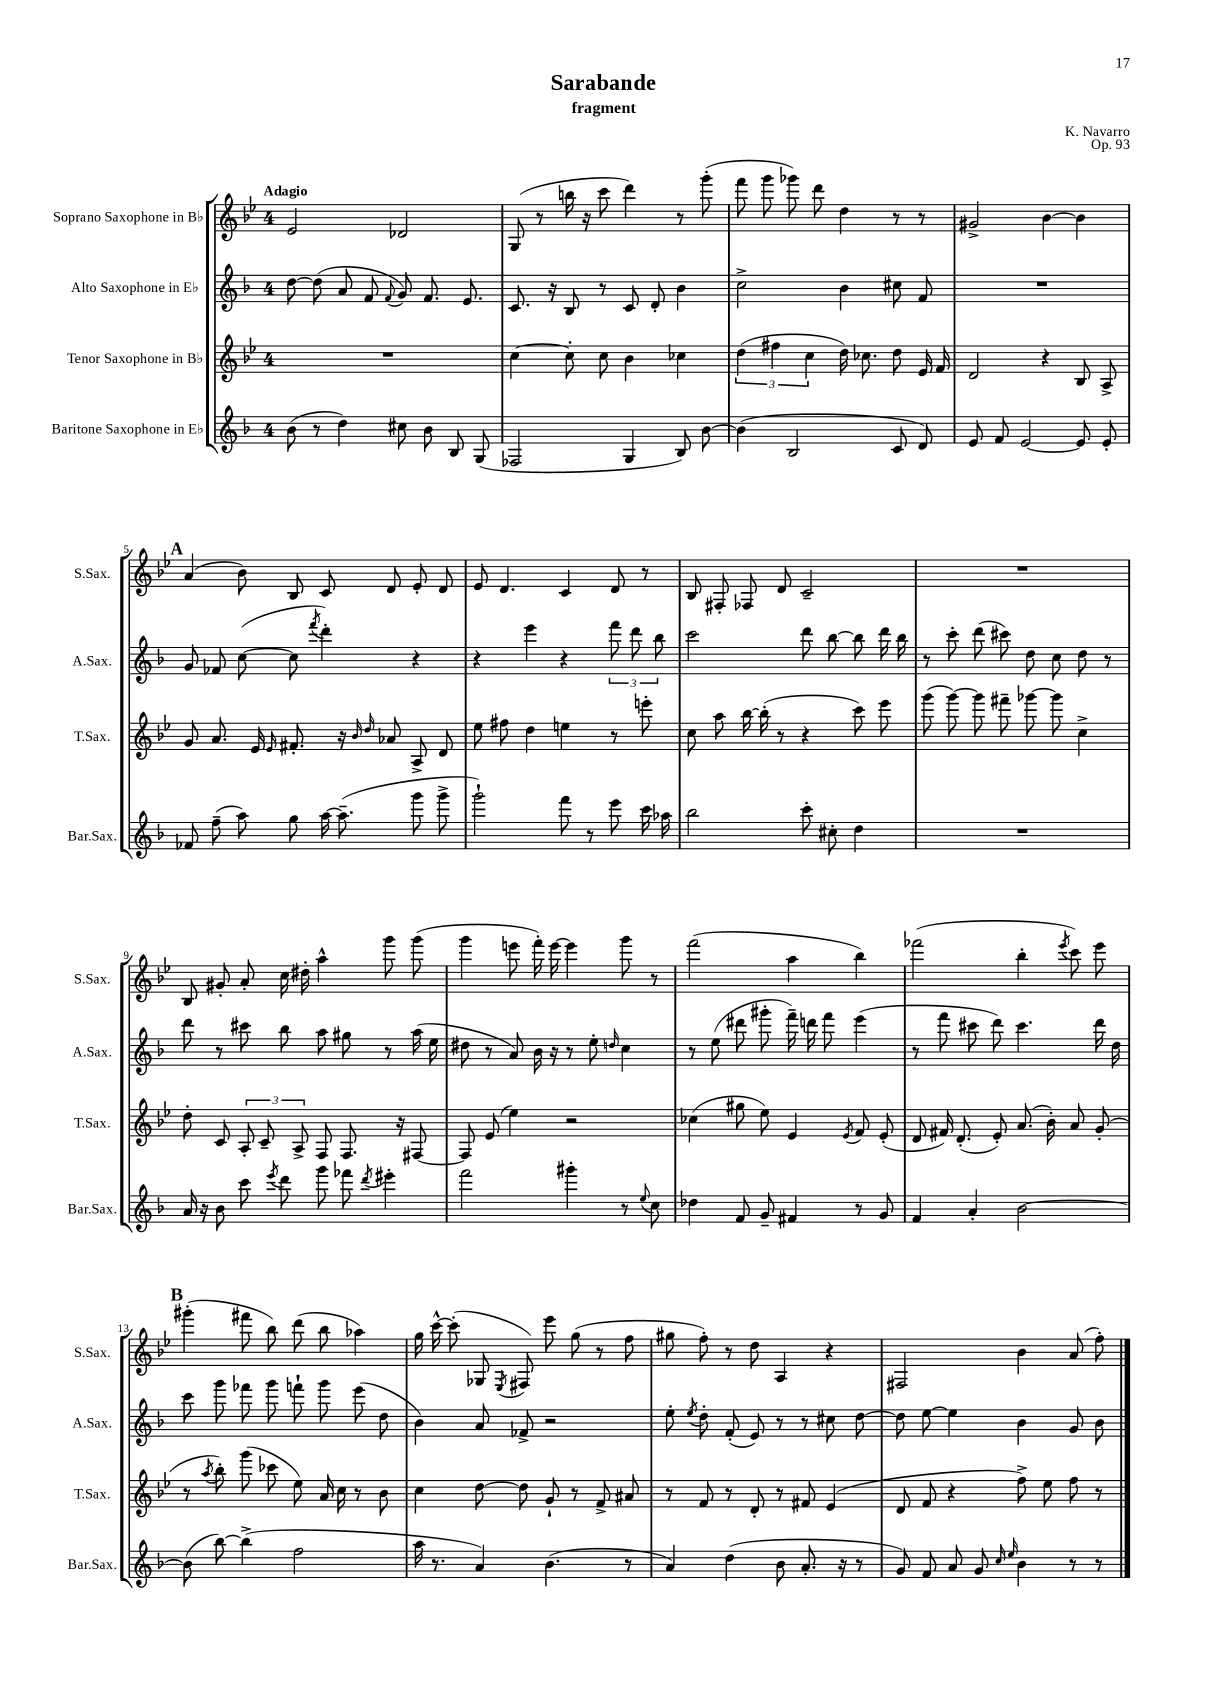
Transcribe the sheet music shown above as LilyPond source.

\header { title = "Sarabande" composer = "K. Navarro" subtitle = "fragment" opus = "Op. 93" }
<<
\new StaffGroup <<
\new Staff = "s0" \with { instrumentName = "Soprano Saxophone in Bb" shortInstrumentName = "S.Sax." } {
    \clef treble \key bes \major \once \override Staff.TimeSignature.style = #'single-digit \time 4/4 \tempo "Adagio"
    \autoBeamOff ees'2 des'2 |
    g8( r8 b''16 r16 c'''8 d'''4) r8 g'''8-.( |
    f'''8 g'''8 ges'''8) d'''8 d''4 r8 r8 |
    gis'2-> bes'4~ bes'4 |
    \mark \markup { \bold "A" } a'4( bes'8) bes8 c'8 d'8 ees'8-. d'8 |
    ees'8 d'4. c'4 d'8 r8 |
    bes8 fis8-. fes8 d'8 c'2-- |
    R1 |
    bes8 gis'8-. a'8-. c''16 dis''16-. a''4-^ g'''8 g'''8( |
    g'''4 e'''8 f'''16-.) e'''16~ e'''4 g'''8 r8 |
    f'''2( a''4 bes''4) |
    fes'''2( bes''4-. \acciaccatura { ees'''8 } c'''8) ees'''8 |
    \mark \markup { \bold "B" } gis'''4-.( fis'''8 bes''8) d'''8( bes''8 aes''4) |
    g''16 c'''16~-^ c'''8-.( ges8 \acciaccatura { ees8 } fis8) ees'''8 g''8( r8 f''8 |
    gis''8 f''8-.) r8 d''8 a4 r4 |
    fis2 bes'4 a'8( f''8-.) \bar "|." |
}
\new Staff = "s1" \with { instrumentName = "Alto Saxophone in Eb" shortInstrumentName = "A.Sax." } {
    \clef treble \key f \major \once \override Staff.TimeSignature.style = #'single-digit \time 4/4
    \autoBeamOff d''8~ d''8( a'8 f'8 \appoggiatura { f'8 } g'8) f'8. e'8. |
    c'8. r16 bes8 r8 c'8 d'8-. bes'4 |
    c''2-> bes'4 cis''8 f'8 |
    R1 |
    \mark \markup { \bold "A" } g'8 fes'8 c''8~( c''8 \acciaccatura { f'''8 } d'''4-.) r4 |
    r4 e'''4 r4 \tuplet 3/2 { f'''8 d'''8 bes''8 } |
    c'''2 d'''8 bes''8~ bes''8 d'''16 bes''16 |
    r8 c'''8-. d'''8( cis'''8) d''8 c''8 d''8 r8 |
    d'''8 r8 cis'''8 bes''8 a''8 gis''8 r8 a''16( e''16 |
    dis''8 r8 a'8) bes'16 r16 r8 e''8-. \grace { d''16 } c''4 |
    r8 e''8( dis'''8 gis'''8-. f'''16--) d'''16 f'''8 e'''4( |
    r8 f'''8 cis'''8 d'''8) cis'''4. d'''16 d''16 |
    \mark \markup { \bold "B" } c'''8 g'''8 fes'''8 g'''8 f'''8-! g'''8 e'''8( d''8 |
    bes'4) a'8 fes'8-> r2 |
    e''8-. \acciaccatura { e''8 } d''8-. f'8-.( e'8) r8 r8 cis''8 d''8~ |
    d''8 e''8~ e''4 bes'4 g'8 bes'8 \bar "|." |
}
\new Staff = "s2" \with { instrumentName = "Tenor Saxophone in Bb" shortInstrumentName = "T.Sax." } {
    \clef treble \key bes \major \once \override Staff.TimeSignature.style = #'single-digit \time 4/4
    \autoBeamOff R1 |
    c''4~ c''8-. c''8 bes'4 ces''4 |
    \tuplet 3/2 { d''4( fis''4 c''4 } d''16) ces''8. d''8 ees'16 f'16 |
    d'2 r4 bes8 a8-> |
    \mark \markup { \bold "A" } g'8 a'8. ees'16 \grace { ees'16 } fis'8.-. r16 \grace { bes'16 d''16 } aes'8 a8-> d'8 |
    ees''8 fis''8 d''4 e''4 r8 e'''8-. |
    c''8 a''8 bes''16~ bes''16-.( r8 r4 c'''8) ees'''8 |
    g'''8( g'''8~) g'''8 fis'''8-- ges'''8~ ges'''8 c''4-> |
    d''8-. c'8 \tuplet 3/2 { a8-. c'8-- a8-> } f8 f8. r16 fis8~ |
    fis8 ees'8( ees''4) r2 |
    ces''4( gis''8 ees''8) ees'4 \acciaccatura { ees'8 } f'8 ees'8-.( |
    d'8 fis'16) d'8.-.( ees'8-.) a'8.( bes'16-.) a'8 g'8-.( |
    \mark \markup { \bold "B" } r8 \acciaccatura { a''8 } bes''8-.) g'''8( ces'''8 ees''8) a'16 c''16 r8 bes'8 |
    c''4 d''8~ d''8 g'8-! r8 f'8-> ais'8 |
    r8 f'8 r8 d'8-. r8 fis'8 ees'4( |
    d'8 f'8 r4 f''8->) ees''8 f''8 r8 \bar "|." |
}
\new Staff = "s3" \with { instrumentName = "Baritone Saxophone in Eb" shortInstrumentName = "Bar.Sax." } {
    \clef treble \key f \major \once \override Staff.TimeSignature.style = #'single-digit \time 4/4
    \autoBeamOff bes'8( r8 d''4) cis''8 bes'8 bes8 g8( |
    fes2 g4 bes8) bes'8~ |
    bes'4( bes2 c'8 d'8) |
    e'8 f'8 e'2~ e'8 e'8-. |
    \mark \markup { \bold "A" } fes'8 f''8--( a''8) g''8 a''16~ a''8.--( g'''8 g'''8-> |
    g'''2-!) f'''8 r8 e'''8 c'''16 aes''16 |
    bes''2 c'''8-. cis''8-. d''4 |
    R1 |
    a'16 r16 bes'8 c'''8 \acciaccatura { e'''8 } d'''8 g'''8 fes'''8 \acciaccatura { d'''8 } eis'''4-. |
    f'''2 gis'''4-. r8 \appoggiatura { e''8 } c''8 |
    des''4 f'8 g'8-- fis'4 r8 g'8 |
    f'4 a'4-. bes'2~ |
    \mark \markup { \bold "B" } bes'8( bes''8~) bes''4->( f''2 |
    a''16 r8. a'4) bes'4.( r8 |
    a'4) d''4( bes'8 a'8.-. r16 r8 |
    g'8) f'8 a'8 g'8 \grace { c''16 e''16 } bes'4 r8 r8 \bar "|." |
}
>>
>>
